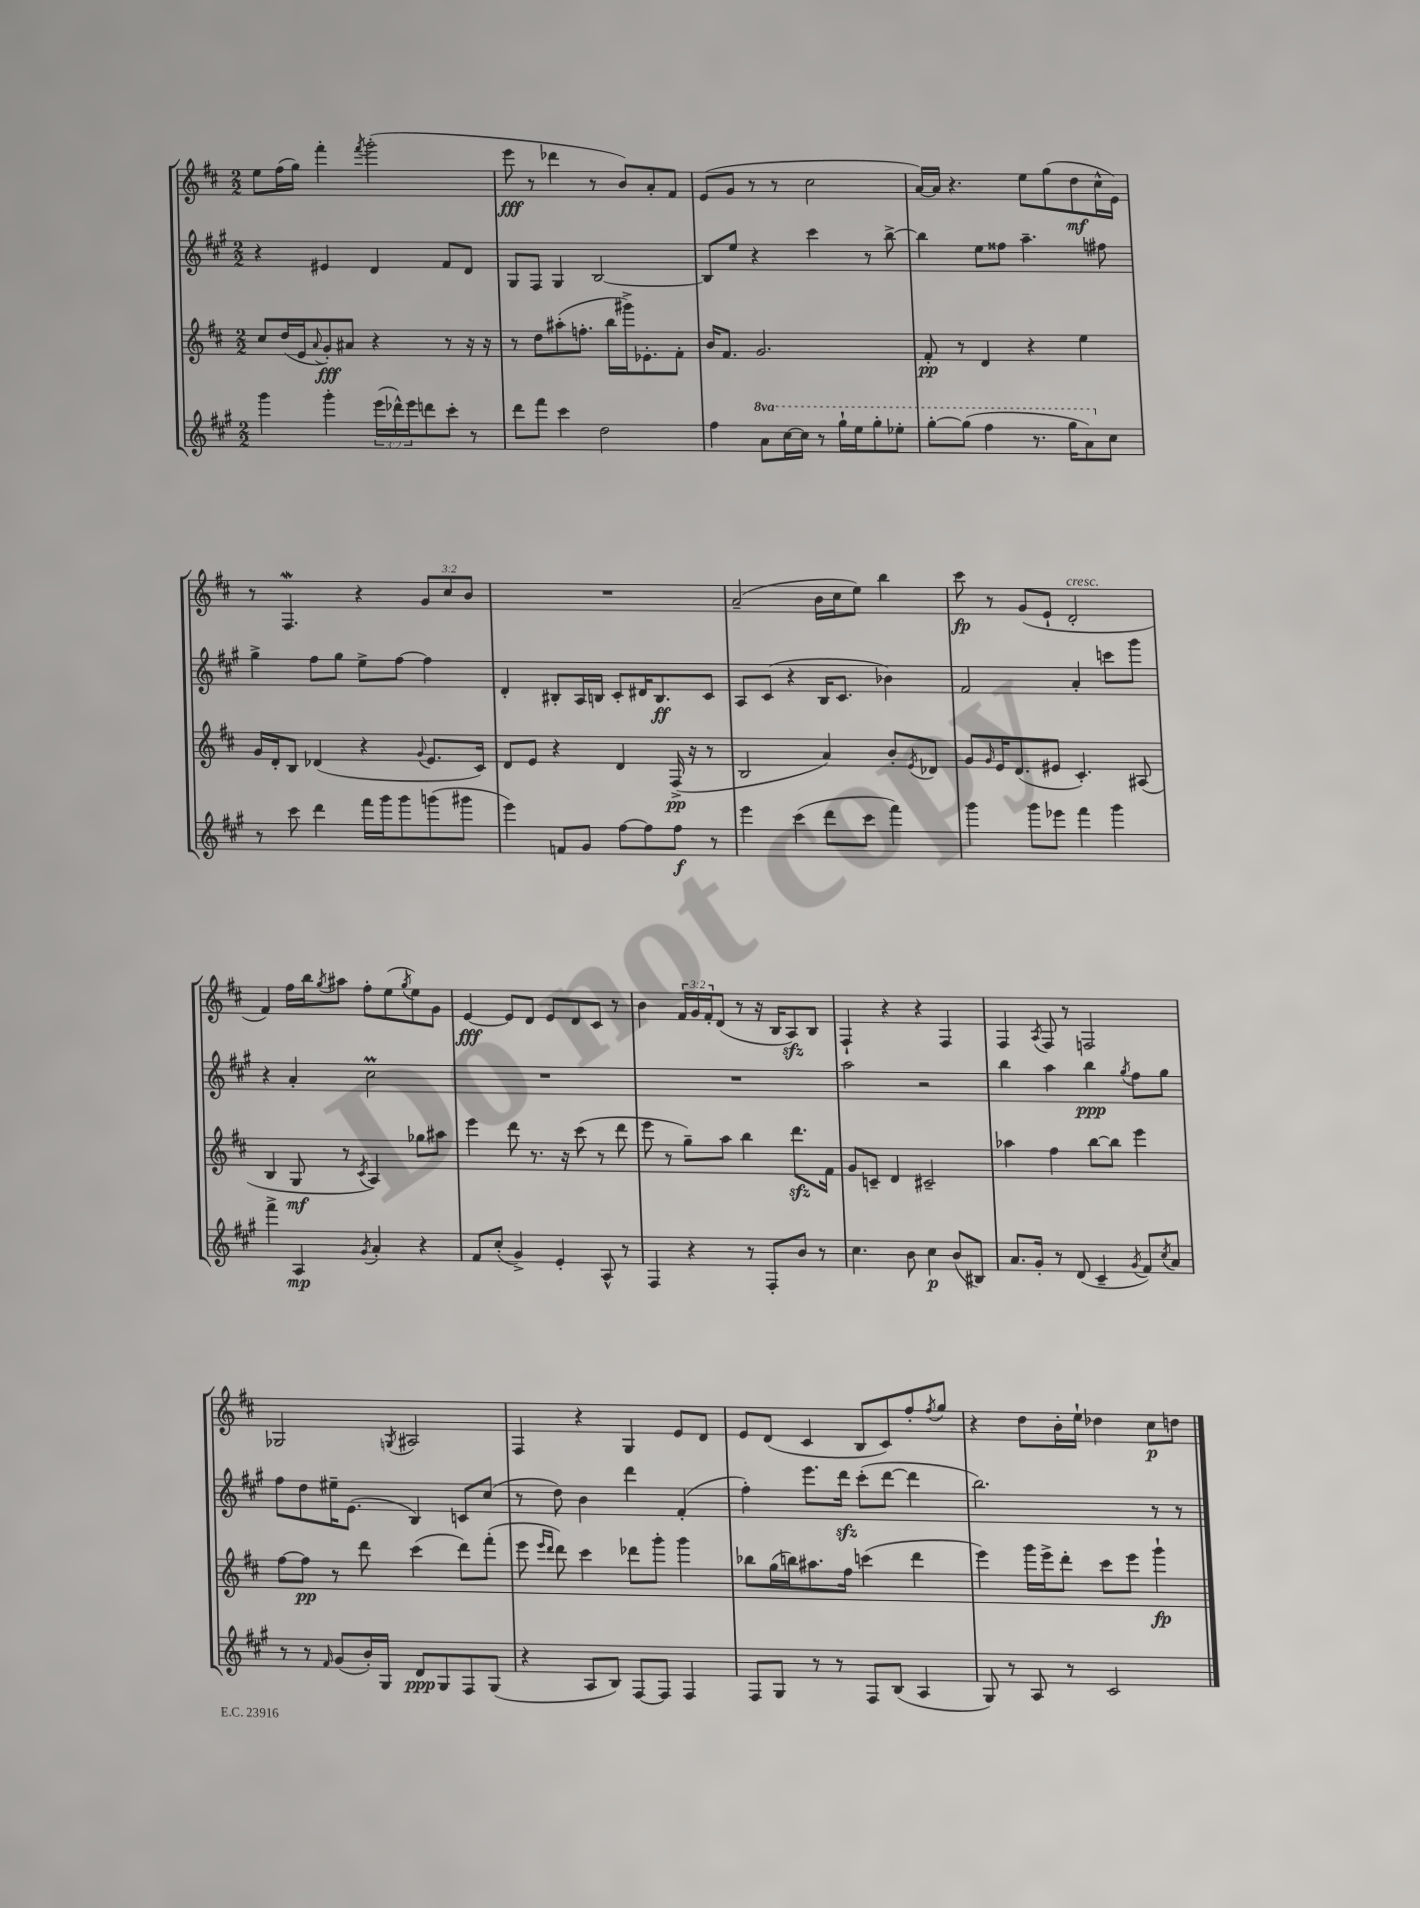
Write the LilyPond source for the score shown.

<<
\new StaffGroup <<
\new Staff = "s0" {
    \clef treble \key d \major \numericTimeSignature \time 2/2 \override Staff.TupletNumber.text = #tuplet-number::calc-fraction-text
    e''8 fis''16( g''16) fis'''4-. \acciaccatura { fis'''8 } g'''2-.( |
    e'''8\fff r8 des'''4 r8 b'8) a'8-. fis'8 |
    e'8( g'8 r8 r8 cis''2 |
    a'16~) a'16 r4. e''8 g''8( d''8\mf cis''16-^ e'16) |
    r8 fis4.\mordent r4 \tuplet 3/2 { g'8 cis''8 b'8 } |
    R1 |
    a'2--( b'16 cis''16 e''8) b''4 |
    cis'''8\fp r8 g'8( e'8-! d'2-.^\markup { \italic "cresc." } |
    fis'4) fis''16 b''16 \acciaccatura { g''8 } ais''8 fis''8-. e''8( \acciaccatura { g''8 } e''8) g'8 |
    e'4~\fff e'8 d'8 e'8 d'8 cis'8 r8 |
    b'4 \tuplet 3/2 { fis'16 g'16 fis'16-. } d'8( r8 r16 b16 a8\sfz) b8 |
    fis4-! r4 r4 fis4 |
    fis4 \acciaccatura { a8 } fis8 r8 f2 |
    ges2 \acciaccatura { g8 } ais2 |
    fis4 r4 g4 e'8 d'8 |
    e'8 d'8( cis'4 b8 cis'8) fis''8-. \acciaccatura { fis''8 } g''8 |
    r4 d''8 b'16-. e''16-! des''4 cis''8\p d''8 \bar "|." |
}
\new Staff = "s1" {
    \clef treble \key a \major \numericTimeSignature \time 2/2
    r4 eis'4 d'4 fis'8 d'8 |
    gis8 fis8 gis4 b2~ |
    b8 e''8 r4 cis'''4 r8 b''8~-> |
    b''4 e''8 fisis''8 a''4.-- fis''8 |
    gis''4-> fis''8 gis''8 e''8-> fis''8~ fis''4 |
    d'4-. bis8-. a16 b16 cis'8-. dis'16 b8.\ff cis'8 |
    a8 cis'8( r4 b16 cis'8. bes'4) |
    fis'2 a'4-. c'''8 gis'''8 |
    r4 a'4-. cis''2\prall |
    R1 |
    R1 |
    a''2 r2 |
    b''4 a''4 b''4\ppp \acciaccatura { gis''8 } fis''8 gis''8 |
    fis''8 d''8 eis''16-- e'8.( b4) c'8 cis''8( |
    r8 d''8) b'4 d'''4 fis'4-.( |
    fis''4-.) e'''8. d'''16\sfz cis'''8-.( d'''8~ d'''4 |
    b''2.) r8 r8 \bar "|." |
}
\new Staff = "s2" {
    \clef treble \key d \major \numericTimeSignature \time 2/2
    cis''8 d''16( e'16 \appoggiatura { a'8 } g'8-.\fff) ais'8 r4 r8 r16 r16 |
    r8 d''8 ais''8-.( f''8.-. b''16 gis'''16->) ees'8.-. fis'8-. |
    b'16 fis'8. g'2. |
    fis'8-.\pp r8 d'4 r4 e''4 |
    g'16 d'16-. b8 des'4( r4 \appoggiatura { g'8 } e'8. cis'16) |
    d'8 e'8 r4 d'4 fis16->\pp( r16 r8 |
    b2 a'4) b'8-. \acciaccatura { e'8 } des'8 |
    g'8 \grace { g'16 } e'16 d'8.( eis'8 cis'4.-.) ais8( |
    b4 g8\mf r8 \acciaccatura { cis'8 } a4) ges''8 ais''8 |
    e'''4 d'''8 r8. r16 cis'''8( r8 d'''8 |
    e'''8 r8 g''8--) a''8 b''4 d'''8.\sfz fis'16 |
    g'8 c'8-- d'4 cis'2-- |
    aes''4 fis''4 b''8~ b''8 e'''4 |
    fis''8~ fis''8\pp r8 d'''8 cis'''4( d'''8) fis'''8-.( |
    e'''8 \grace { e'''16 d'''16 } d'''8) cis'''4 des'''8 g'''8-. g'''4 |
    bes''8 g''16( b''16) ais''8. fis''16 c'''4( d'''4 |
    e'''4) g'''16 e'''16-> d'''8-. cis'''8 e'''8 g'''4-!\fp \bar "|." |
}
\new Staff = "s3" {
    \clef treble \key a \major \numericTimeSignature \time 2/2 \override Staff.TupletNumber.text = #tuplet-number::calc-fraction-text \set Staff.ottavationMarkups = #ottavation-simple-ordinals
    gis'''4 gis'''4-. \tuplet 3/2 { e'''16( des'''16-^) e'''16 } d'''8 cis'''8-. r8 |
    d'''8 fis'''8 cis'''4 d''2 |
    fis''4 \ottava #1 a''8 cis'''16~ cis'''16 r8 gis'''16-! e'''16 gis'''8-. ees'''8-. |
    gis'''8~-. gis'''8( fis'''4 r8. gis'''16 a''8) \ottava #0 cis''8 |
    r8 cis'''8 d'''4 fis'''16 gis'''16 gis'''8 g'''8( gis'''8 |
    e'''4) f'8 gis'8 fis''8~ fis''8 fis''8\f r8 |
    e'''4 cis'''4( d'''8 cis'''8 fis'''4) |
    gis'''4 gis'''8 ees'''8 fis'''4 gis'''4 |
    fis'''4-> a4\mp \acciaccatura { gis'8 } a'4-. r4 |
    fis'8 cis''8-.( gis'4->) e'4-. a8-^ r8 |
    fis4 r4 r8 fis8-. b'8 r8 |
    cis''4. b'8 cis''4\p b'8( bis8) |
    a'8. gis'16-. r8 d'8( cis'4-- \acciaccatura { gis'8 } fis'8) \acciaccatura { cis''8 } a'8 |
    r8 r8 \grace { fis'16 } gis'8( b'16-.) gis16 d'8\ppp gis8 fis8 gis8( |
    r4 a8 b8) fis8~ fis8 fis4 |
    fis8 gis8 r8 r8 fis8 b8( a4 |
    gis8) r8 a8 r8 cis'2 \bar "|." |
}
>>
>>
\layout { \context { \Score \remove "Bar_number_engraver" } }
